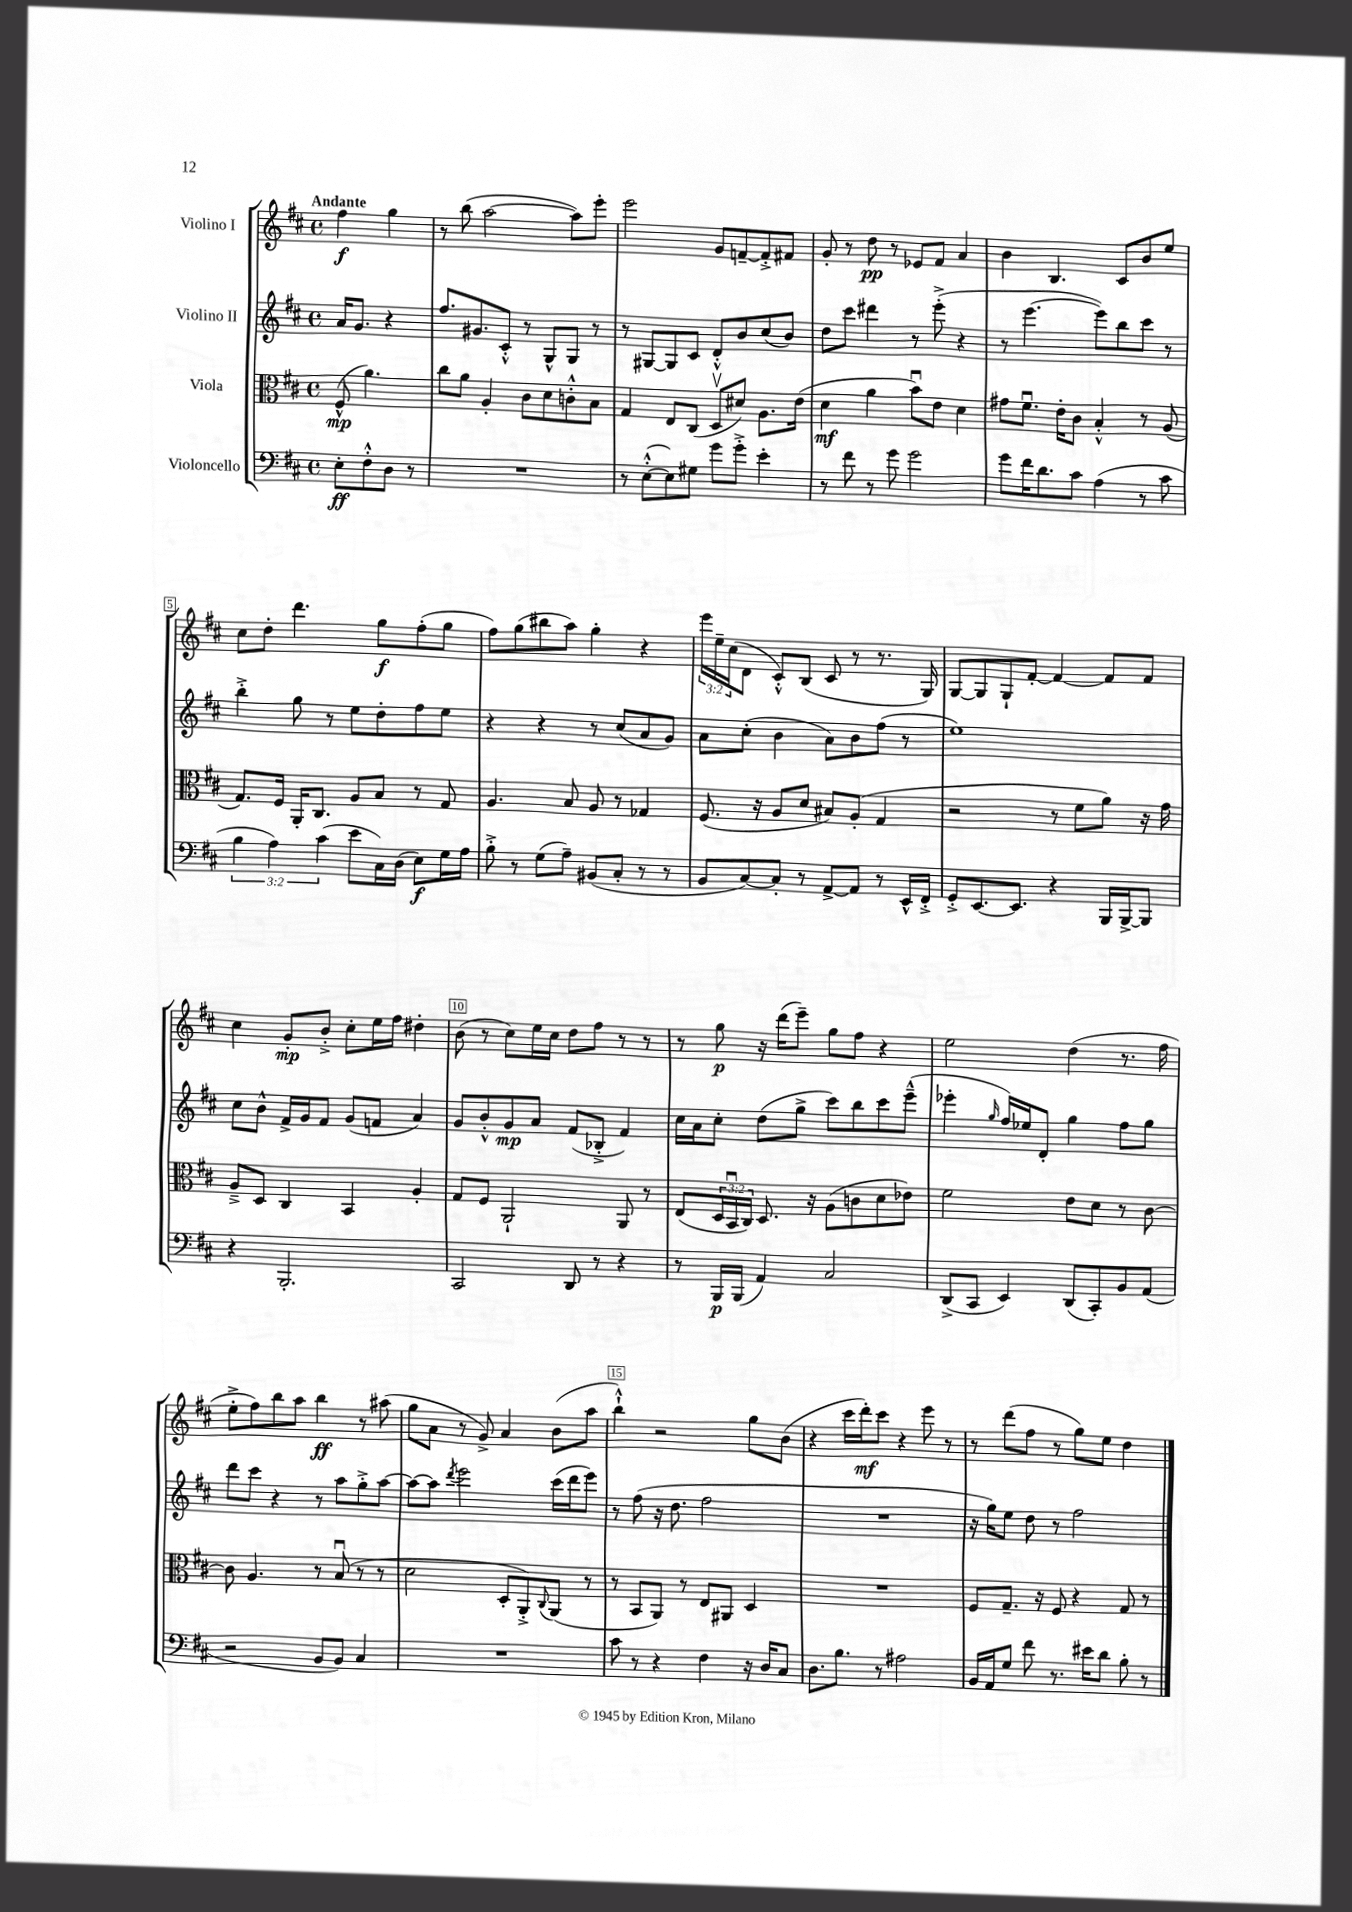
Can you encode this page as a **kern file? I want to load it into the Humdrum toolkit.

**kern	**kern	**kern	**kern
*staff4	*staff3	*staff2	*staff1
*clefF4	*clefC3	*clefG2	*clefG2
*k[f#c#]	*k[f#c#]	*k[f#c#]	*k[f#c#]
*M4/4	*M4/4	*M4/4	*M4/4
*met(c)	*met(c)	*met(c)	*met(c)
8E'\L	(8F#^^/	16a/LK	4ff#\
.	.	8.g/J	.
8F#'^^\	4.a\)	.	.
8D\J	.	4r	4gg\
8r	.	.	.
=	=	=	=
1r	8cc#\L	8.ff#/L	8r
.	8a\J	.	(8bb\
.	.	8.g#/	.
.	4A'/	.	[2aa\
.	.	8c#'^^/J	.
.	8c#\L	8r	.
.	8d\	8G^^/L	.
.	8c'^^\	8G/J	8aa\]L)
.	8B\J	8r	8eee'\J
=	=	=	=
8r	4G/	8r	2eee\
([8E'^^\L	.	[8G#/L	.
8E\])	8E/L	8G#/]	.
8G#\J	(8C#/J	8c#/J	.
8g\L	8Dv/L	8d'^^/L	8g/L
8g'^\J	8d#/J)	8b/	[8f~/
4e'\	8.A\L	(8cc#/	8f'^/]
.	.	8b/J)	8f#/J
.	(16e\Jk	.	.
=	=	=	=
8r	4d\	8dd\L	8g'/
8f#\	.	8ccc#\J	8r
8r	4a\	4ddd#\	8dd\
8g\	.	.	8r
2g\	8bu\L)	8r	8e-/L
.	8e\J	(8eee'^\	8f#/J
.	4d\	4r	4a/
=	=	=	=
8g\L	8g#\L	8r	4b\
16f#\K	8.f#u\J	[4.eee\	.
8.d\	.	.	.
.	.	.	4.B/
.	16e'\LK	.	.
8c#\J	8c#\J	.	.
(4A\	4B'^^/	8eee\]L)	.
.	.	8bb\	8c#/L
8r	8r	8ccc#\J	8b/
8c#\	(8A/	8r	8ee/J
=	=	=	=
6B\	8.G/L)	4bb'^\	8cc#\L
.	.	.	8dd'\J
6A\)	.	.	.
.	16F#/Jk	.	.
.	16AA'/LK	8gg\	4.ddd\
.	8.C#/J	.	.
(6c#\	.	.	.
.	.	8r	.
8e\L	8A/L	8ee\L	.
16C#\L)	8B/J	8dd'\	8gg\L
(16D\JJ	.	.	.
8E\L)	8r	8ff#\	(8ff#'\
16G\L	8G/	8ee\J	8gg\J
16A\JJ	.	.	.
=	=	=	=
8B'^\	4.A/	4r	8ff#\L)
8r	.	.	(8gg\
(8G\L	.	4r	8bb#\
8A~\J)	8B/	.	8aa\J)
(8BB#/L	8A/	8r	4gg'\
8C#'/J	8r	(8cc#/L	.
8r	4G-/	8a/	4r
8r	.	8g/J)	.
=	=	=	=
8BB/L	(8.F#/	8a\L	24eee\LL
.	.	.	24ee~\
.	.	.	(24cc#\J
[8C#/)	.	(8cc#'\J	8d\J
.	16r	.	.
8C#'/]J	8A/L	4b\	8c#'^^/L)
8r	8d/J	.	(8B/J
[8AA^/L	8B#/L)	8a\L)	8c#/
8AA/]J	(8A'/J	8b\	8r
8r	4G/	(8ff#\J	8.r
16EE^^/LL	.	8r	.
16FF#'^/JJ	.	.	16G/)
=	=	=	=
8GG'^/L	2r	1ee)	[8G/L
[8.EE/	.	.	8G/]
.	.	.	8G`/
8.EE/]J	.	.	.
.	.	.	[8f#'/J
4r	8r	.	4f#/_
.	8f#\L	.	.
16BBB/LL	8a\J)	.	8f#/]L
[16BBB^/J	.	.	.
8BBB/]J	16r	.	8f#/J
.	16g\	.	.
=	=	=	=
4r	8A~^/L	8cc#\L	4cc#\
.	8D/J	8b^^\J	.
2.BBB'/	4C#/	16f#^/LL	8g'/L
.	.	16g/J	.
.	.	8f#/J	8b'^/J
.	4BB/	(8g/L	8cc#'\L
.	.	8f/J	16ee\L
.	.	.	16ff#\JJ
.	4A'/	4a/)	4dd#'\
=	=	=	=
2CC#/	8G/L	8g/L	(8b\
.	8F#/J	8b'^^/	8r
.	2AA`/	8g/	8cc#\L)
.	.	8a/J	16ee\L
.	.	.	16cc#\JJ
8DD/	.	(8f#/L	8dd\L
8r	.	8B-'^/J	8ff#\J
4r	8AA/	4f#/)	8r
.	8r	.	8r
=	=	=	=
8r	(8E/L	16cc#\LL	8r
.	.	16a\J	.
16BBB/LL	24D/L	8cc#'\J	8gg\
.	24BBu/	.	.
(16BBB/JJ	.	.	.
.	24C#/JJ)	.	.
4AA/)	8.D/	(8dd\L	16r
.	.	.	(16ddd\LK
.	.	8gg^\J	8eee~\J)
.	16r	.	.
2C#/	(8A\L	8ccc#\L)	8gg\L
.	8c\	8bb\	8ff#\J
.	8d\	8ccc#\	4r
.	8e-\J)	(8eee~^^\J	.
=	=	=	=
(8DD^/L	2f#\	4eee-'\	2ee\
8CC#/J	.	.	.
.	.	16qqgg/	.
4EE/)	.	16ff#/LL)	.
.	.	16ee-/J	.
.	.	8d'/J	.
(8DD/L	8e\L	4gg\	(4dd\
8CC#'/)	8d\J	.	.
8BB/	8r	8ff#\L	8.r
(8AA/J	[8c#\	8gg\J	.
.	.	.	16ff#\
=	=	=	=
2r	8c#\]	8ddd\L	8ee'^\L
.	4.A/	8ccc#\J	8ff#\)
.	.	4r	8bb\
.	.	.	8aa\J
8BB/L	8r	8r	4bb\
8BB/J)	(8Bu/	8aa\L	.
4C#/	8r	8gg'^\	8r
.	8r	[8aa\J	(8aa#\
=	=	=	=
1r	2d\	8aa\_L	8gg\L
.	.	8aa\]J	8a\J
.	.	8qddd/	.
.	.	2eee\	8r
.	.	.	8g^/)
.	8D'/L	.	4a/
.	8AA'^/)	.	.
.	8qqC#/	.	.
.	(8AA/J	(16ccc#\LL	(8b\L
.	.	16ddd\J	.
.	8r	8eee\J)	8aa\J
=	=	=	=
8c#\	8r	8r	4bb`^^\)
8r	8BB/L	(8ff#\	.
4r	8AA/J)	16r	2r
.	.	8.dd\	.
.	8r	.	.
4F#\	8E/L	2ff#\	.
.	8AA#/J	.	.
16r	4D/	.	8gg\L
16D/LK	.	.	.
8C#/J	.	.	(8b\J
=	=	=	=
8.D\L	1r	1r	4r
8.B\J	.	.	.
.	.	.	16ccc#\LL
.	.	.	16ddd'\J)
8r	.	.	8ccc#\J
2A#\	.	.	4r
.	.	.	8eee\
.	.	.	8r
=	=	=	=
16BB/LL	8F#/L	16r	8r
16AA/J	.	16gg\LK)	.
8G/J	8.G~/J	8ee\J	(8ddd\L
8f#\	.	8dd\	8ff#\J
.	16r	.	.
8.r	8F#/	8r	8r
.	4r	2ff#\	8gg\L)
16e#\LK	.	.	.
8d\J	.	.	8ee\J
8B'\	8G/	.	4dd\
8r	8r	.	.
==	==	==	==
*-	*-	*-	*-
